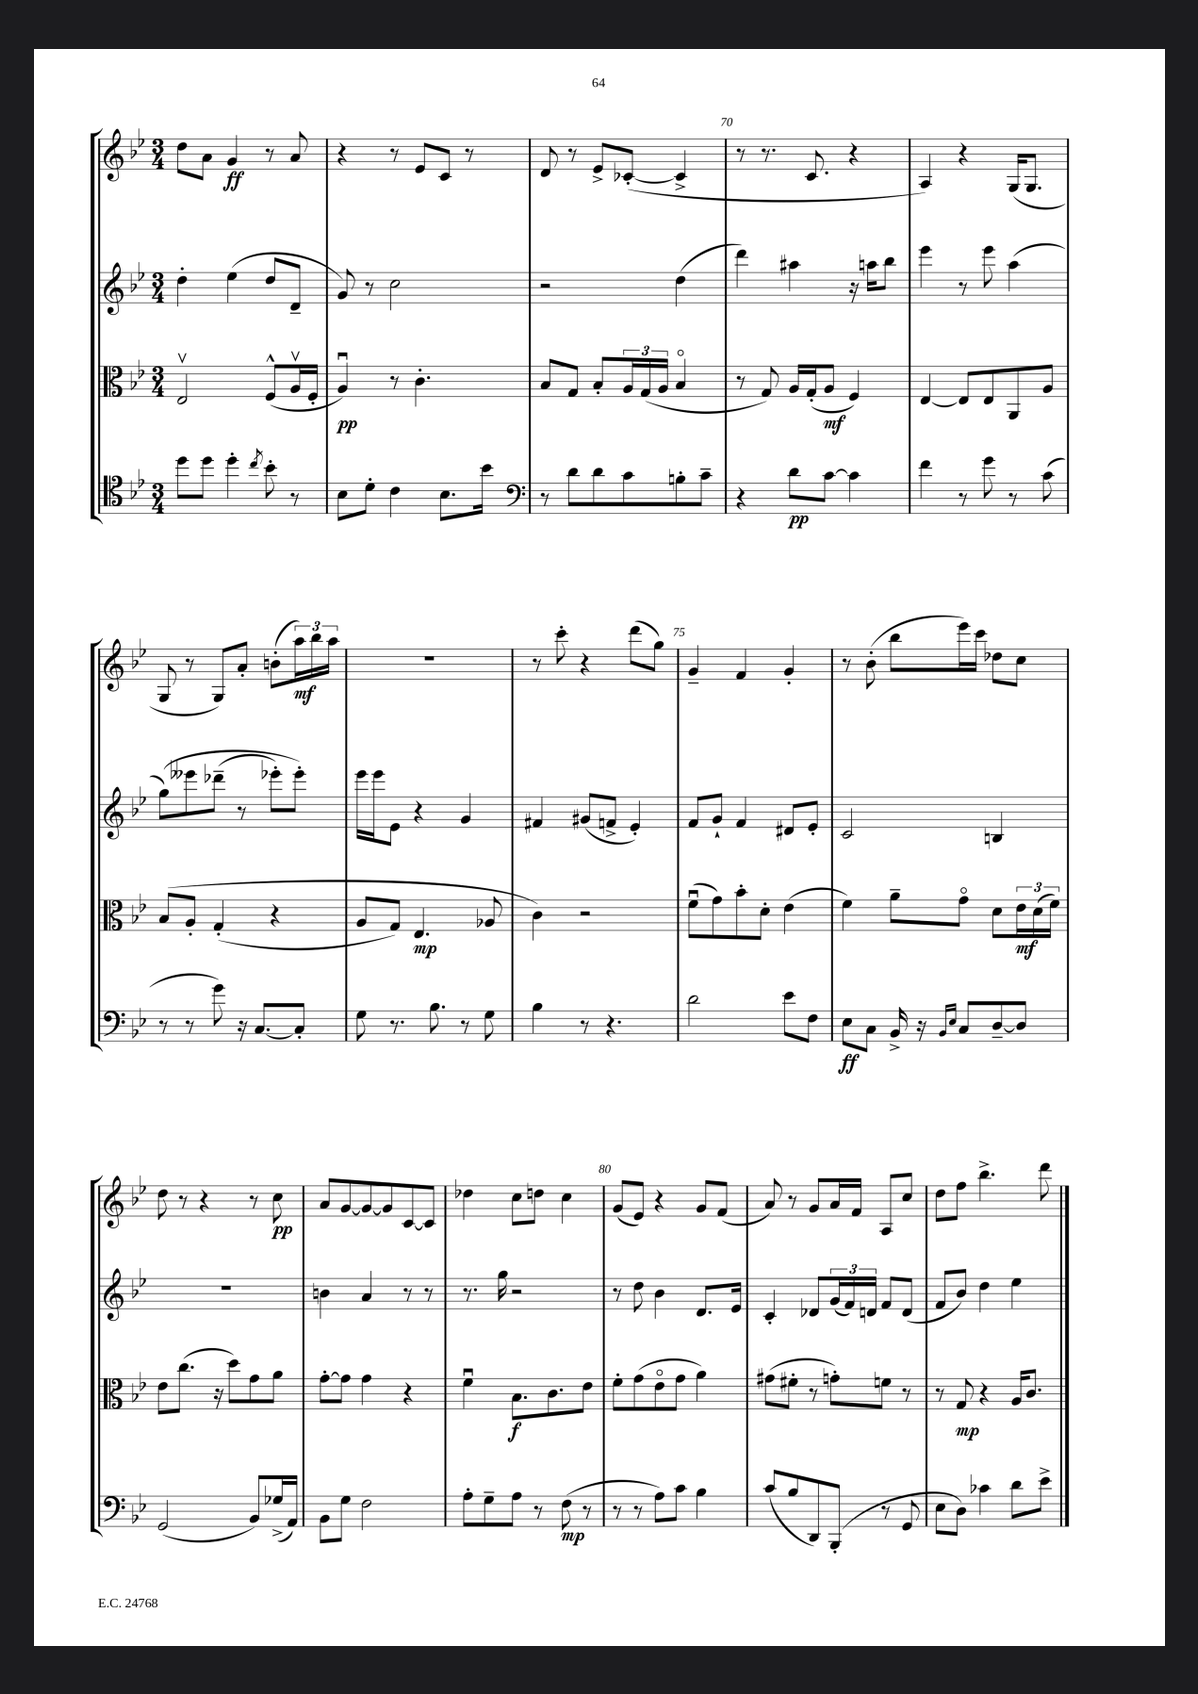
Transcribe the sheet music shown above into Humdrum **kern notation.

**kern	**dynam	**kern	**dynam	**kern	**kern	**dynam
*part4	*part4	*part3	*part3	*part2	*part1	*part1
*staff4	*staff4	*staff3	*staff3	*staff2	*staff1	*staff1
*clefC4	*	*clefC3	*	*clefG2	*clefG2	*
*k[b-e-]	*	*k[b-e-]	*	*k[b-e-]	*k[b-e-]	*
*M3/4	*	*M3/4	*	*M3/4	*M3/4	*
=67	=67	=67	=67	=67	=67	=67
8dd\L	.	2E-v/	.	4dd'\	8dd\L	.
8dd\J	.	.	.	.	8a\J	.
4dd'\	.	.	.	(4ee-\	4g/	ff
8qcc/	.	.	.	.	.	.
8b-'\	.	(8F^^/L	.	8dd/L	8r	.
8r	.	16Av/L	.	8d~/J	8a/	.
.	.	16F'/JJ	.	.	.	.
=68	=68	=68	=68	=68	=68	=68
8B-\L	.	4Au/)	pp	8g/)	4r	.
8d'\J	.	.	.	8r	.	.
4c\	.	8r	.	2cc\	8r	.
.	.	4.c'\	.	.	8e-/L	.
8.B-\L	.	.	.	.	8c/J	.
.	.	.	.	.	8r	.
16b-\Jk	.	.	.	.	.	.
=69	=69	=69	=69	=69	=69	=69
*clefF4	*	*	*	*	*	*
8r	.	8B-/L	.	2r	8d/	.
8d\L	.	8G/J	.	.	8r	.
8d\	.	8B-'/L	.	.	8e-^/L	.
8c\	.	24A/L	.	.	([8c-X'/J	.
.	.	(24G/	.	.	.	.
.	.	24A/JJ	.	.	.	.
8Bn'\	.	4B-/	.	(4dd\	4c-^/]	.
8c~\J	.	.	.	.	.	.
=70	=70	=70	=70	=70	=70	=70
4r	.	8r	.	4ddd\)	8r	.
.	.	8G/)	.	.	8.r	.
8d\L	pp	16A/LL	.	4aa#X\	.	.
.	.	(16G'/J	.	.	8.c/	.
[8c\J	.	8A/J	mf	.	.	.
4c\]	.	4F/)	.	16r	4r	.
.	.	.	.	16aan\KL	.	.
.	.	.	.	8bb-\J	.	.
=71	=71	=71	=71	=71	=71	=71
4f\	.	[4E-/	.	4eee-\	4A/)	.
8r	.	8E-/L]	.	8r	4r	.
8g\	.	8E-/	.	8eee-\	.	.
8r	.	8AA/	.	(4aa\	(16G/KL	.
.	.	.	.	.	8.G/J	.
(8c\	.	8A/J	.	.	.	.
!!LO:LB:g=z
=72	=72	=72	=72	=72	=72	=72
8r	.	(8B-/L	.	(8gg\L)	8G/	.
8r	.	8A'/J	.	8eee--X\	8r	.
8g\)	.	(4G'/	.	(8ddd-X~\J	8G/L)	.
16r	.	.	.	8r	8a'/J	.
[8.C/L	.	.	.	.	.	.
.	.	4r	.	8eee-X'\L)	(8bn'\L	.
8C'/J]	.	.	.	8eee-'\J)	24aa\L)	mf
.	.	.	.	.	24bb-\	.
.	.	.	.	.	24aa\JJ	.
=73	=73	=73	=73	=73	=73	=73
8G\	.	8A/L	.	16eee-\LL	2.r	.
.	.	.	.	16eee-\J	.	.
8.r	.	8G/J)	.	8e-\J	.	.
.	.	4.E-/	mp	4r	.	.
8.B-\	.	.	.	.	.	.
8r	.	.	.	4g/	.	.
8G\	.	8A-X/	.	.	.	.
=74	=74	=74	=74	=74	=74	=74
4B-\	.	4c\)	.	4f#X/	8r	.
.	.	.	.	.	8ccc'\	.
8r	.	2r	.	(8g#X/L	4r	.
4.r	.	.	.	8fn^/J	.	.
.	.	.	.	4e-'/)	(8ddd\L	.
.	.	.	.	.	8gg\J)	.
=75	=75	=75	=75	=75	=75	=75
2d\	.	(8fu\L	.	8f/L	4g~/	.
.	.	8g\)	.	8g`/J	.	.
.	.	8b-'\	.	4f/	4f/	.
.	.	8d'\J	.	.	.	.
8e-\L	.	(4e-\	.	8d#X/L	4g'/	.
8F\J	.	.	.	8e-'/J	.	.
=76	=76	=76	=76	=76	=76	=76
8E-\L	ff	4f\)	.	2c/	8r	.
8C\J	.	.	.	.	(8b-'\	.
16BB-^/	.	8a~\L	.	.	8bb-\L	.
16r	.	.	.	.	.	.
16qqBB-/LL	.	.	.	.	.	.
16qqE-/JJ	.	.	.	.	.	.
8C/L	.	8g\J	.	.	16eee-\L)	.
.	.	.	.	.	16ccc\JJ	.
[8D~/	.	8d\L	.	4Bn/	8dd-X\L	.
8D/J]	.	24e-\L	mf	.	8cc\J	.
.	.	(24d\	.	.	.	.
.	.	24f\JJ)	.	.	.	.
!!LO:LB:g=z
=77	=77	=77	=77	=77	=77	=77
(2GG/	.	8e-\L	.	2.r	8dd\	.
.	.	(8.cc\J	.	.	8r	.
.	.	.	.	.	4r	.
.	.	16r	.	.	.	.
.	.	8dd\L)	.	.	.	.
8BB-/L)	.	8g\	.	.	8r	.
(16G-X^/L	.	8a\J	.	.	8cc\	pp
16AA/JJ)	.	.	.	.	.	.
=78	=78	=78	=78	=78	=78	=78
8BB-\L	.	[8g'\L	.	4bn\	8a/L	.
8G\J	.	8g\J]	.	.	[8g/	.
2F\	.	4g\	.	4a/	8g/_	.
.	.	.	.	.	8g/]	.
.	.	4r	.	8r	[8c/	.
.	.	.	.	8r	8c/J]	.
=79	=79	=79	=79	=79	=79	=79
8A'\L	.	4fu\	.	8.r	4dd-X\	.
8G~\	.	.	.	.	.	.
.	.	.	.	16gg\	.	.
8A\J	.	8.B-\L	f	2r	8cc\L	.
8r	.	.	.	.	8ddn\J	.
.	.	8.c\	.	.	.	.
(8F\	mp	.	.	.	4cc\	.
8r	.	8e-\J	.	.	.	.
=80	=80	=80	=80	=80	=80	=80
8r	.	8f'\L	.	8r	(8g/L	.
8r	.	(8g\	.	8dd\	8e-/J)	.
8A\L)	.	8e-\	.	4b-\	4r	.
8c\J	.	8g\J	.	.	.	.
4B-\	.	4a\)	.	8.d/L	8g/L	.
.	.	.	.	.	(8f/J	.
.	.	.	.	16e-/Jk	.	.
=81	=81	=81	=81	=81	=81	=81
(8c/L	.	(8g#X\L	.	4c'/	8a/)	.
8B-/	.	8f#X'\J	.	.	8r	.
8DD/)	.	8r	.	8d-X/L	8g/L	.
(8BBB-'/J	.	8gn'\L)	.	(24g/L	16a/L	.
.	.	.	.	24f/)	.	.
.	.	.	.	.	16f/JJ	.
.	.	.	.	24dn/JJ	.	.
8r	.	8fn\J	.	8f/L	8A/L	.
8GG/	.	8r	.	(8d/J	8cc/J	.
=82	=82	=82	=82	=82	=82	=82
8E-\L	.	8r	.	8f/L	8dd\L	.
8D\J)	.	8G/	mp	8b-/J)	8ff\J	.
4c-X\	.	4r	.	4dd\	4.bb-^\	.
8d\L	.	16A/KL	.	4ee-\	.	.
.	.	8.c/J	.	.	.	.
8e-^\J	.	.	.	.	8ddd\	.
==	==	==	==	==	==	==
*-	*-	*-	*-	*-	*-	*-
